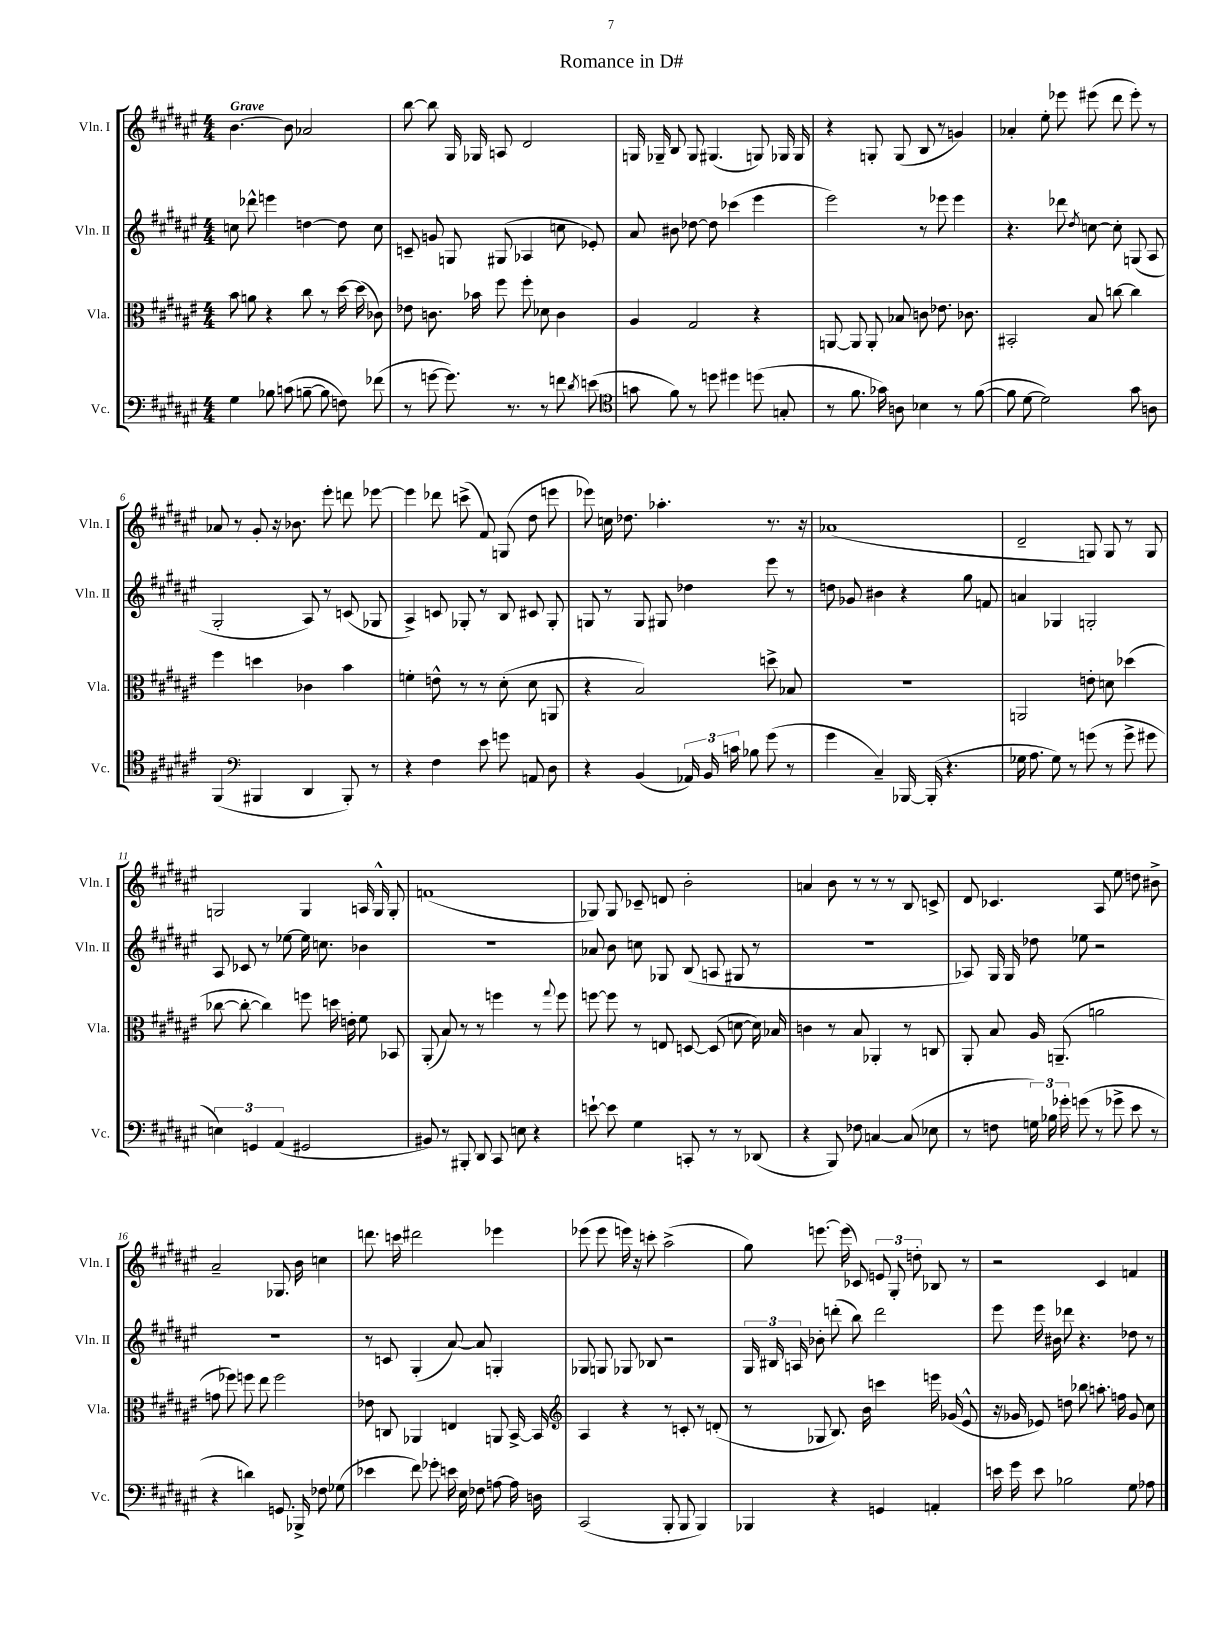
\header { title = "Romance in D#" }
<<
\new StaffGroup <<
\new Staff = "s0" \with { instrumentName = "Vln. I" shortInstrumentName = "Vln. I" } {
    \clef treble \key fis \major \numericTimeSignature \time 4/4 \tempo "Grave"
    \autoBeamOff b'4.~ b'8 aes'2 |
    b''8~ b''8 gis16 ges16 a8 dis'2 |
    g16 ges16-- b8 ges8 gis4.( g8) ges16 ges16 |
    r4 g8-. g8( b8 r8 g'4) |
    aes'4-. eis''8-. ees'''8 eis'''8( dis'''8 eis'''8-.) r8 |
    aes'8 r8 gis'8-. r16 bes'8. eis'''8-. d'''8 ees'''8~ |
    ees'''4 des'''8 c'''8->( fis'8) g8( dis''8 e'''8 |
    ees'''8) c''16 des''8. aes''4.-. r8. r16 |
    aes'1( |
    dis'2-- g8) g8 r8 g8 |
    g2 g4 a16 g16-^ g8-. |
    f'1( |
    ges8) ges8 ces'8-- d'8 b'2-. |
    a'4 b'8 r8 r8 r8 b8 c'8-> |
    dis'8 ces'4. ais8 eis''8 d''8 bis'8-> |
    ais'2-- ges8. b'16 c''4 |
    d'''8. c'''16 dis'''2 ees'''4 |
    ees'''8( ees'''8 e'''16) r16 c'''8-. ais''2->( |
    gis''8) e'''8.~ e'''16( ces'8) \tuplet 3/2 { e'8 gis8-. d''8-. } bes8 r8 |
    r2 cis'4 f'4 \bar "|." |
}
\new Staff = "s1" \with { instrumentName = "Vln. II" shortInstrumentName = "Vln. II" } {
    \clef treble \key fis \major \numericTimeSignature \time 4/4
    \autoBeamOff c''8 des'''8-^ e'''4 d''4~ d''8 c''8 |
    c'8-- g'8 g8 gis8( aes4 c''8 ees'8-.) |
    ais'8 bis'8 des''8~ des''8 ces'''4( eis'''4 |
    eis'''2) r8 ees'''8 ees'''4 |
    r4. des'''8 \acciaccatura { dis''8 } c''8~ c''8-. g8( ais8 |
    gis2-. ais8) r8 c'8( ges8 |
    ais4->) c'8 ges8-. r8 b8 cis'8 ges8-. |
    g8 r8 g8 gis8 des''4 eis'''8 r8 |
    d''8 ges'8 bis'4 r4 gis''8 f'8 |
    a'4 ges4 g2-. |
    ais8 ces'8 r8 ees''8~ ees''16 c''8. bes'4 |
    R1 |
    aes'8 b'8 c''8 ges8 b8( a8 gis8 r8 |
    R1 |
    aes8) gis16 gis16 des''8 ees''8 r2 |
    r1 |
    r8 c'8 gis4-.( ais'8~) ais'8 g4-. |
    ges8 g8 ges8 bes8 r2 |
    \tuplet 3/2 { gis16 bis16 a16 } bes'8-. d'''8-.( b''8) d'''2 |
    eis'''8 eis'''16 bis'16 des'''8 r4. des''8 r8 \bar "|." |
}
\new Staff = "s2" \with { instrumentName = "Vla." shortInstrumentName = "Vla." } {
    \clef alto \key fis \major \numericTimeSignature \time 4/4
    \autoBeamOff b'8 a'8 r4 cis''8 r8 dis''16~ dis''16( ces'8) |
    ees'8 c'8. bes'16 fis''8 fis''8-. des'8 c'4 |
    ais4 gis2 r4 |
    a,8~ a,8 a,8-. bes8 c'8 ees'8. ces'8. |
    bis,2-. b8 c''8~ c''4 |
    fis''4 d''4 ces'4 b'4 |
    f'4-. e'8-^ r8 r8 dis'8-.( dis'8 a,8 |
    r4 b2) d''8-> bes8 |
    R1 |
    a,2 e'8-. d'8 des''4( |
    ces''8~ ces''8~-. ces''4) f''8 d''16 e'16-. fis'8 bes,8 |
    ais,8-.( b8) r8 r8 f''4 r8 \appoggiatura { gis''8 } f''8 |
    f''8~ f''8 r8 e8 d8~ d8( d'8~ d'16) bes16 |
    c'4 r8 b8 aes,4-. r8 c8 |
    ais,8-. b8 ais16 a,8.--( a'2 |
    g'8 fes''8) f''8 eis''8 f''2 |
    ees'8 c8 aes,4 e4 a,8 b,16~-> b,16 |
    \clef treble ais4 r4 r8 c'8-. r8 d'8-.( |
    r8 ges8 b8.) b'16 c'''4 e'''16 ges'16( eis'8-^ |
    r16 ges'16 ees'8) d''8 bes''8 a''8.-. f''16 ges'8 cis''8 \bar "|." |
}
\new Staff = "s3" \with { instrumentName = "Vc." shortInstrumentName = "Vc." } {
    \clef bass \key fis \major \numericTimeSignature \time 4/4
    \autoBeamOff gis4 bes8 c'8( b8~-- b8 f8) fes'8( |
    r8 g'8~ g'8.) r8. r8 f'8 \acciaccatura { dis'8 } e'8( |
    \clef tenor g'8 fis'8) r8 d''8 dis''4 d''8( g8-. |
    r8 fis'8. ges'16) a8 bes4 r8 fis'8~( |
    fis'8 dis'8~ dis'2) gis'8 a8 |
    fis,4( \clef bass bis,,4 dis,4 bis,,8-.) r8 |
    r4 fis4 eis'8 g'8 a,8 dis8 |
    r4 b,4( \tuplet 3/2 { aes,16) b,16 c'16 } bes8 gis'8( r8 |
    gis'4 cis4--) bes,,16~ bes,,16-.( r4. |
    ges16 ais8. ges8) r8 g'8( r8 g'8-> gis'8 |
    \tuplet 3/2 { e4) g,4 ais,4( } gis,2 |
    bis,8) r8 bis,,8-. dis,8 cis,8 e8 r4 |
    e'8~-! e'8 gis4 c,8-. r8 r8 des,8( |
    r4 b,,8) fes8 c4~ c8( ees8 |
    r8 f8 \tuplet 3/2 { g16) bes16 ges'16-. } g'8( r8 ges'8-> eis'8 r8 |
    r4 d'4) g,8. bes,,16-> fes8 ges8( |
    ees'4 fis'8) ges'8-. e'16 eis16 fes8 a8~ a16 d16 |
    cis,2( b,,8-. b,,8 b,,4) |
    bes,,4 r4 g,4 a,4-. |
    e'16 gis'16 e'8 bes2 gis8 aes8 \bar "|." |
}
>>
>>
